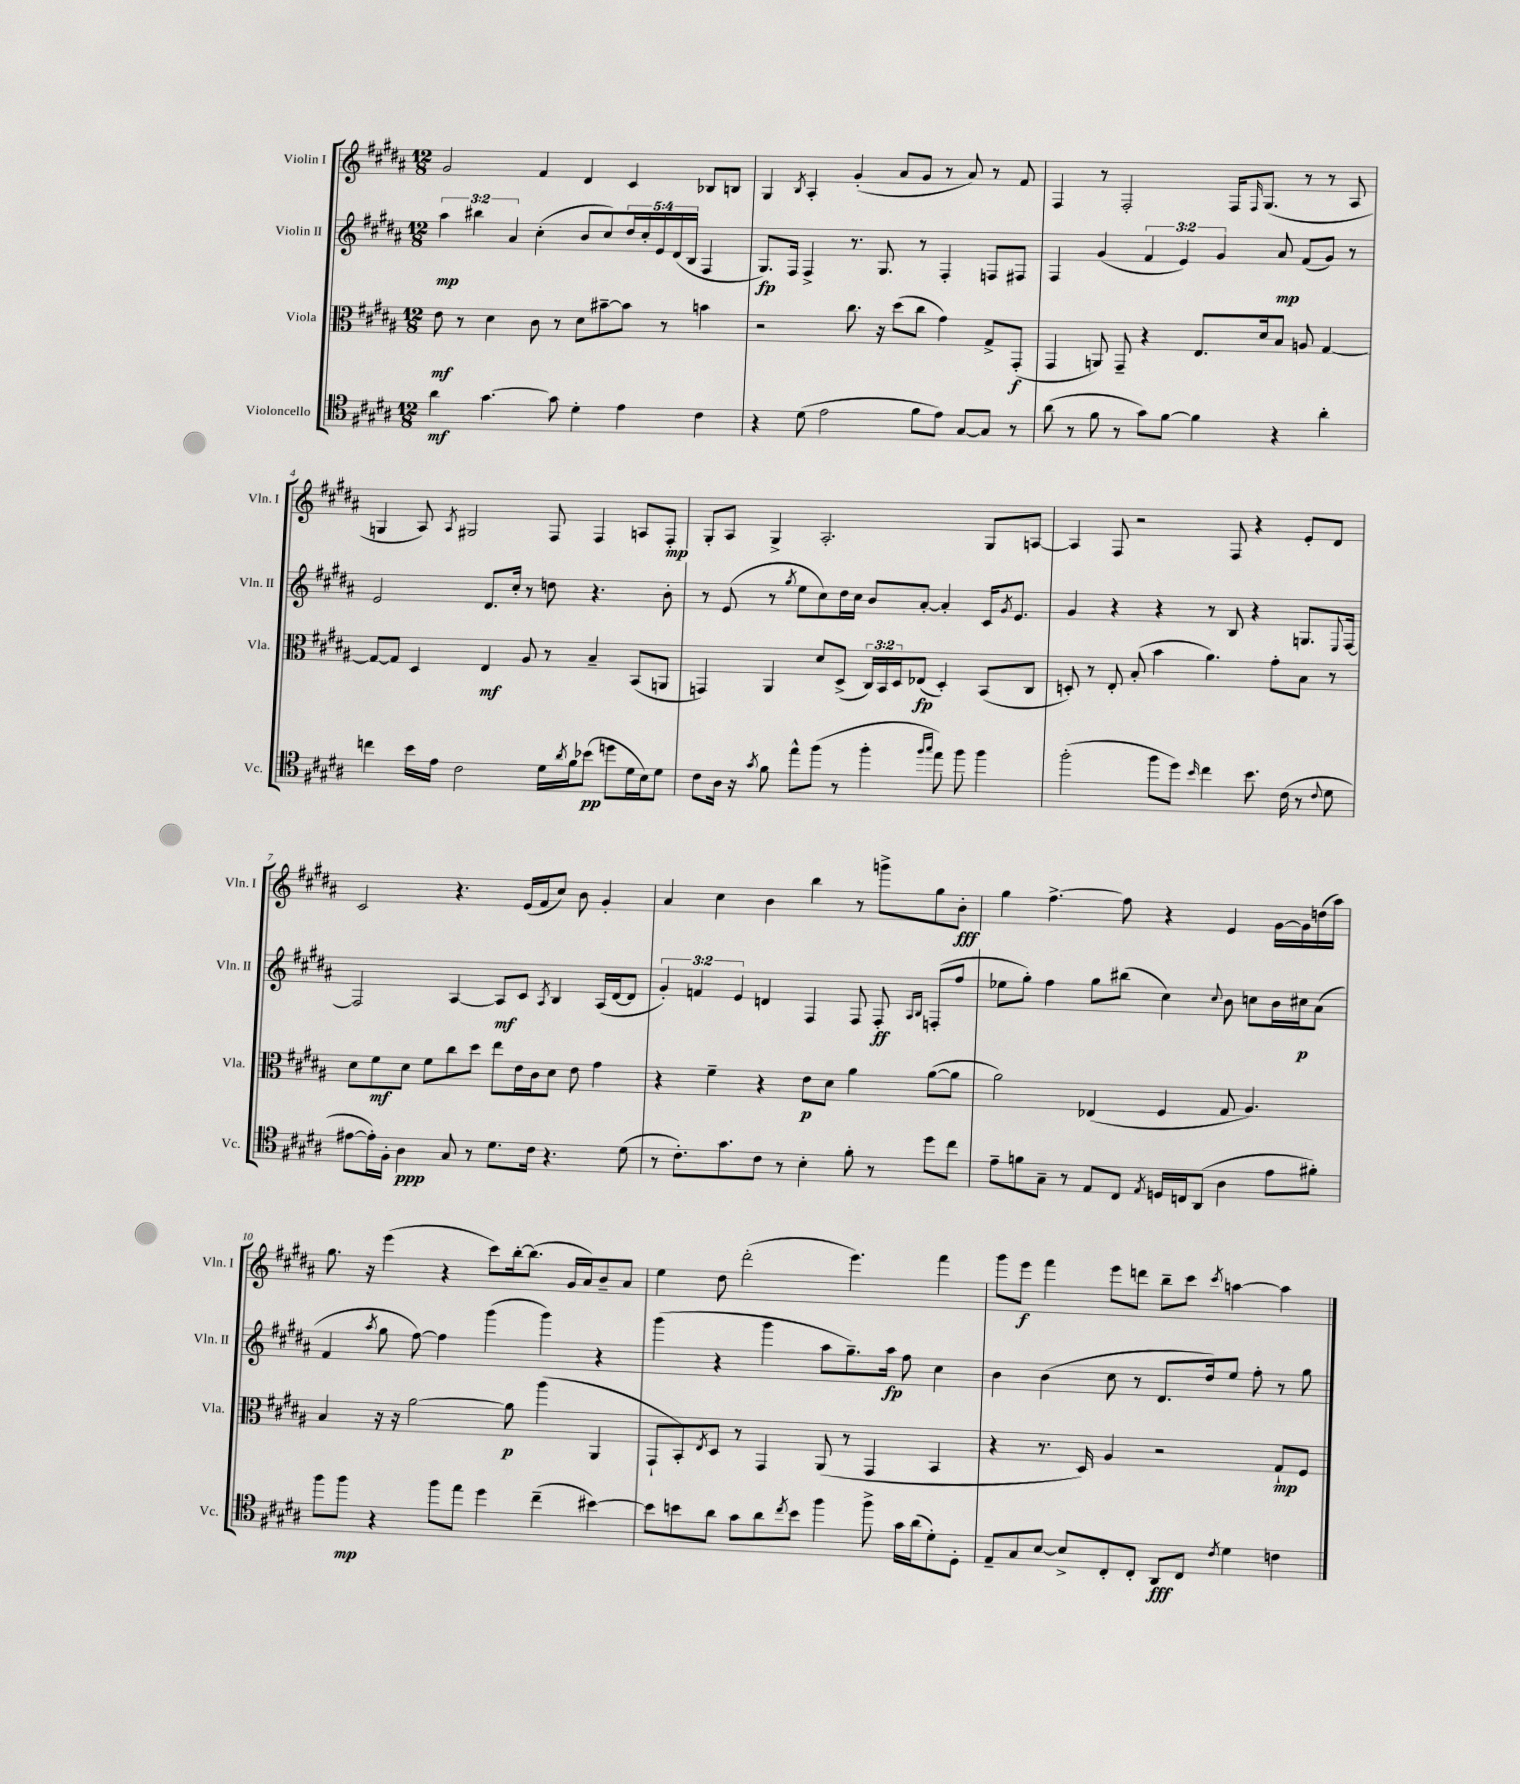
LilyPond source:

<<
\new StaffGroup <<
\new Staff = "s0" \with { instrumentName = "Violin I" shortInstrumentName = "Vln. I" } {
    \clef treble \key b \major \numericTimeSignature \time 12/8
    gis'2 fis'4 dis'4 cis'4 bes8 b8 |
    gis4 \acciaccatura { b8 } ais4-. gis'4-.( ais'8 gis'8 r8 ais'8) r8 fis'8 |
    fis4 r8 fis2-. fis16 \grace { fis16 } gis8.( r8 r8 ais8 |
    g4 ais8) \acciaccatura { ais8 } gis2 fis8 fis4 a8 fis8-.\mp |
    gis8-. ais8 gis4-> ais2.-. gis8 a8~ |
    a4 fis8 r2 fis8 r4 e'8-. dis'8 |
    cis'2 r4. e'16( fis'16 cis''8) b'8 gis'4-. |
    ais'4 cis''4 b'4 b''4 r8 g'''8-> gis''8 b'8-.\fff |
    gis''4 fis''4.~-> fis''8 r4 e'4 gis'16~ gis'16 d''16( ais''16) |
    gis''8. r16 e'''4( r4 cis'''8) b''16~-. b''8.( gis'16 ais'16) b'8-- ais'8 |
    e''4 dis''8 dis'''2-.( e'''4.) fis'''4 |
    gis'''8 e'''8\f fis'''4 e'''8 d'''8 b''8-- cis'''8 \acciaccatura { cis'''8 } a''4~ a''4 \bar "|." |
}
\new Staff = "s1" \with { instrumentName = "Violin II" shortInstrumentName = "Vln. II" } {
    \clef treble \key b \major \numericTimeSignature \time 12/8 \override Staff.TupletNumber.text = #tuplet-number::calc-fraction-text
    \tuplet 3/2 { ais''4\mp bis''4 ais'4 } cis''4-.( b'8 cis''8) \tuplet 5/4 { dis''16 cis''16-. e'16 dis'16( b16 } fis4 |
    gis8.\fp) fis16 fis4-> r8. gis8. r8 fis4-. f8 fis8 |
    fis4 gis'4( \tuplet 3/2 { fis'4 e'4) gis'4 } ais'8\mp fis'8( gis'8) r8 |
    e'2 dis'8. cis''16-. r8 d''8 r4. b'8-. |
    r8 e'8( r8 \acciaccatura { gis''8 } e''8 cis''8) dis''16 cis''16 b'8 ais'8~-. ais'4-. cis'16 \acciaccatura { gis'8 } e'8. |
    gis'4 r4 r4 r8 b8 r4 g8. \appoggiatura { e8 } fis16~ |
    fis2 ais4~ ais8\mf cis'8 \acciaccatura { ais8 } b4 ais16( dis'16~ dis'8 |
    \tuplet 3/2 { gis'4-.) f'4 e'4 } d'4 fis4 fis8 fis8-.\ff \grace { ais16 b16 } f8-.( fis''8 |
    ees''8 gis''8-.) fis''4 gis''8 bis''8( cis''4) \appoggiatura { cis''8 } b'8 c''8 b'16 cis''16\p ais'8( |
    fis'4 \acciaccatura { ais''8 } gis''8 fis''8~) fis''4 gis'''4( gis'''4) r4 |
    gis'''4( r4 gis'''4 ais''8 gis''8.--) ais''16\fp fis''8 cis''4 |
    b'4 b'4( cis''8 r8 dis'8. dis''16) e''8 fis''8-. r8 gis''8 \bar "|." |
}
\new Staff = "s2" \with { instrumentName = "Viola" shortInstrumentName = "Vla." } {
    \clef alto \key b \major \numericTimeSignature \time 12/8 \override Staff.TupletNumber.text = #tuplet-number::calc-fraction-text
    e'8\mf r8 dis'4 cis'8 r8 dis'8 bis'8~-- bis'8 r8 b'4 |
    r2 cis''8. r16 dis''8( cis''8 gis'4) gis8-> gis,8-.\f( |
    gis,4 a,8) gis,8-- r4 e8. dis'16 b8 a8 gis4~ |
    gis8~ gis8 dis4 e4\mf ais8 r8 b4-- b,8( a,8 |
    g,4) ais,4 dis'8 dis8->( \tuplet 3/2 { cis16) b,16 dis16 } ees8\fp( dis4-.) b,8( cis8 |
    d8-.) r8 e8-. b8-.( b'4 ais'4.) gis'8-. b8 r8 |
    dis'8 fis'8\mf dis'8 fis'8 cis''8 dis''8 e''8 e'16 cis'16 dis'8 e'8 gis'4 |
    r4 fis'4-- r4 e'8\p dis'8 ais'4 ais'8~( ais'8 |
    ais'2) ees4( fis4 gis8 ais4.) |
    b4 r16 r16 ais'2~ ais'8\p ais''4( ais,4 |
    gis,8-! b,8-.) \acciaccatura { e8 } dis8 r8 gis,4 ais,8( r8 gis,4 b,4 |
    r4 r8. dis16) ais4 r2 gis8-!\mp fis8 \bar "|." |
}
\new Staff = "s3" \with { instrumentName = "Violoncello" shortInstrumentName = "Vc." } {
    \clef tenor \key b \major \numericTimeSignature \time 12/8
    ais'4\mf gis'4.~ gis'8 dis'4-. e'4 cis'4 |
    r4 dis'8( e'2 fis'8 e'8) gis8~ gis8 r8 |
    ais'8( r8 fis'8 r8 gis'8) fis'8~ fis'4 r4 ais'4-. |
    c''4 b'16 e'16 cis'2 dis'16 \acciaccatura { ais'8 } fis'16 bes'8\pp( d''8 dis'16 b16) dis'8 |
    cis'8 ais16 r16 \acciaccatura { gis'8 } fis'8 e''8-^ fis''8( r8 fis''4-. \grace { fis''16 gis''16 } e''8) fis''8 fis''4 |
    fis''2-.( fis''8 dis''8) \grace { b'16 } cis''4 b'8. cis'16( r8 \appoggiatura { cis'8 } dis'8 |
    eis'8~ eis'16-.) fis16-. ais4\ppp gis8 r8 dis'8. cis'16 r4. dis'8( |
    r8 cis'8.-.) gis'8. cis'8 r8 b4-. fis'8-. r8 dis''8 cis''8 |
    e'8-- f'8 gis8-- r8 e8 cis8 \acciaccatura { e8 } d16 c16 ais,8( ais4 e'8 fis'8-.) |
    fis''8 fis''8\mp r4 fis''8 e''8 dis''4 cis''4--( bis'4~) |
    bis'8 b'8 ais'8 gis'8 ais'8 \acciaccatura { cis''8 } b'8 fis''4 fis''8-> gis'16 ais'16( dis'8-.) dis8-. |
    e8-- gis8 b8~ b8-> cis8-. cis8-. ais,8\fff cis8 \acciaccatura { cis'8 } dis'4 c'4 \bar "|." |
}
>>
>>
